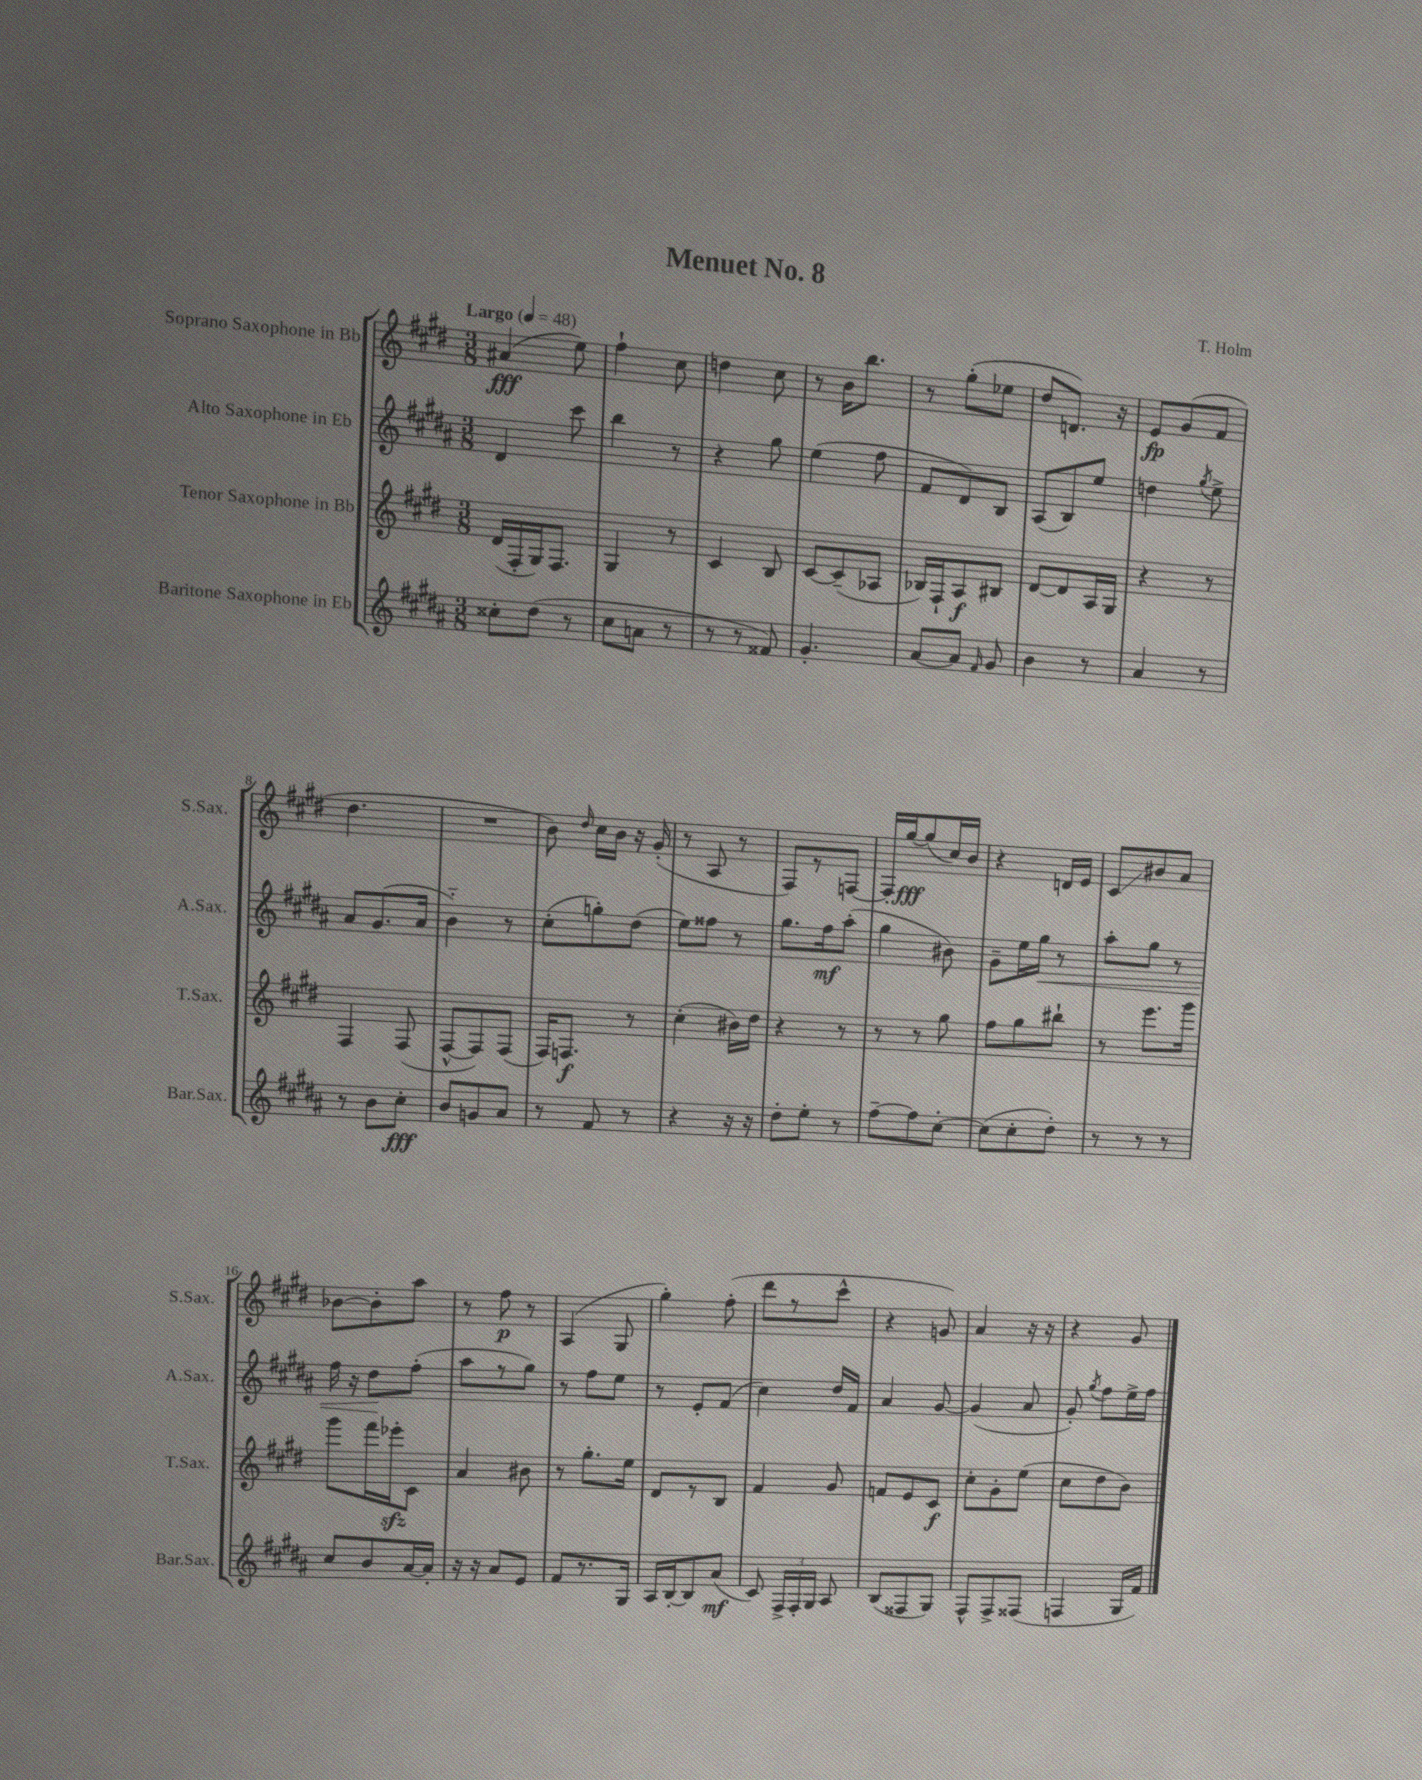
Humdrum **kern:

**kern	**kern	**kern	**kern
*staff4	*staff3	*staff2	*staff1
*clefG2	*clefG2	*clefG2	*clefG2
*k[f#c#g#d#a#]	*k[f#c#g#d#]	*k[f#c#g#d#a#]	*k[f#c#g#d#]
*M3/8	*M3/8	*M3/8	*M3/8
*MM48	*MM48	*MM48	*MM48
8cc##'	(16d#	4d#	(4a#
.	16F#'	.	.
(8dd#	16G#)	.	.
.	8.F#	.	.
8r	.	8ccc#	8ee)
=	=	=	=
8cc#	4G#	4bb	4ff#`
8a	.	.	.
8r	8r	8r	8cc#
=	=	=	=
8r	4c#	4r	4dd
8r	.	.	.
8f##)	8B	8gg#	8cc#
=	=	=	=
4.g#'	[8c#	(4ee	8r
.	(8c#~]	.	16b
.	.	.	8.bb
.	8A-	8ff#	.
=	=	=	=
[8a#	16B-)	8f#	8r
.	16F#`	.	.
8a#]	8A	8d#)	(8gg#'
16qqf#	.	.	.
8g#	8B#	8B	8ee-
=	=	=	=
4b	[8d#	(8A#	8dd#
.	8d#]	8B)	8.d)
8r	16A	8ee	.
.	16G#	.	16r
=	=	=	=
4a#	4r	4dd	8e
.	.	.	(8g#
.	.	8qgg#	.
8r	8r	8ee^	8f#
=	=	=	=
8r	4F#	8a#	4.dd#
8b	.	(8.g#	.
8cc#'	(8F#	.	.
.	.	16a#	.
=	=	=	=
8b	[8F#^^	4b'~)	4.r
8g	8F#])	.	.
8a#	(8F#	8r	.
=	=	=	=
8r	16F#)	(8cc#'	8b)
.	8.F	.	.
.	.	.	16qqdd#
8f#	.	8gg')	16cc#
.	.	.	16b
8r	8r	(8dd#	16r
.	.	.	(16g#'
=	=	=	=
4r	(4cc#'	8ee)	8r
.	.	8ff##	8A
16r	16b#)	8r	8r
16r	16dd#	.	.
=	=	=	=
8dd#'	4r	8.gg#	8F#)
8ee'	.	.	8r
.	.	16ff#	.
8r	8r	(8aa#'	[8F
=	=	=	=
[8ff#~	8r	4gg#	16F']
.	.	.	[16gg#
8ff#]	8r	.	(8gg#]
[8cc#'	8gg#	8b#)	16cc#)
.	.	.	16b
=	=	=	=
(8cc#]	8ff#	8g#~	4r
8cc#'	8gg#	16ee	.
.	.	16gg#	.
8dd#')	8bb#`	8r	16d
.	.	.	16e
=	=	=	=
8r	8r	8aa#'	8c#
8r	8.eee	8gg#	8b#
8r	.	8r	8a
.	16ggg#	.	.
=	=	=	=
8cc#	8ggg#	16ff#	[8b-
.	.	16r	.
8b	16fff#	8dd#	8b-']
.	16eee-'	.	.
[16a#	8c#	(8ff#'	8aa
16a#']	.	.	.
=	=	=	=
16r	4a	8aa#	8r
16r	.	.	.
8a#	.	8r	8ff#
8e	8b#	8gg#)	8r
=	=	=	=
8f#	8r	8r	(4A
8.r	8.gg#'	8ff#	.
.	.	8ee	8G#
16G#	16ee	.	.
=	=	=	=
16A#	8d#	8r	4gg#')
[16B'	.	.	.
8B]	8r	8e'	.
(8a#	8B	(8f#	(8ff#'
=	=	=	=
8c#)	4f#	4cc#)	8ddd#
24F#^	.	.	8r
24F#'	.	.	.
24G#	.	.	.
8A#	8g#	16dd#	8ccc#^^
.	.	16f#	.
=	=	=	=
(8B	8f	4a#	4r
8F##	8e	.	.
8G#)	8c#	[8g#	8g)
=	=	=	=
8F#^^	8cc#'	(4g#]	4a
8F#^	8g#'	.	.
(8F##	(8ee	8a#	16r
.	.	.	16r
=	=	=	=
4F	8cc#	8g#')	4r
.	.	8qgg#	.
.	8dd#	8ff#	.
16G#	8b)	16ee^	8g#
16f#)	.	16ff#	.
==	==	==	==
*-	*-	*-	*-
